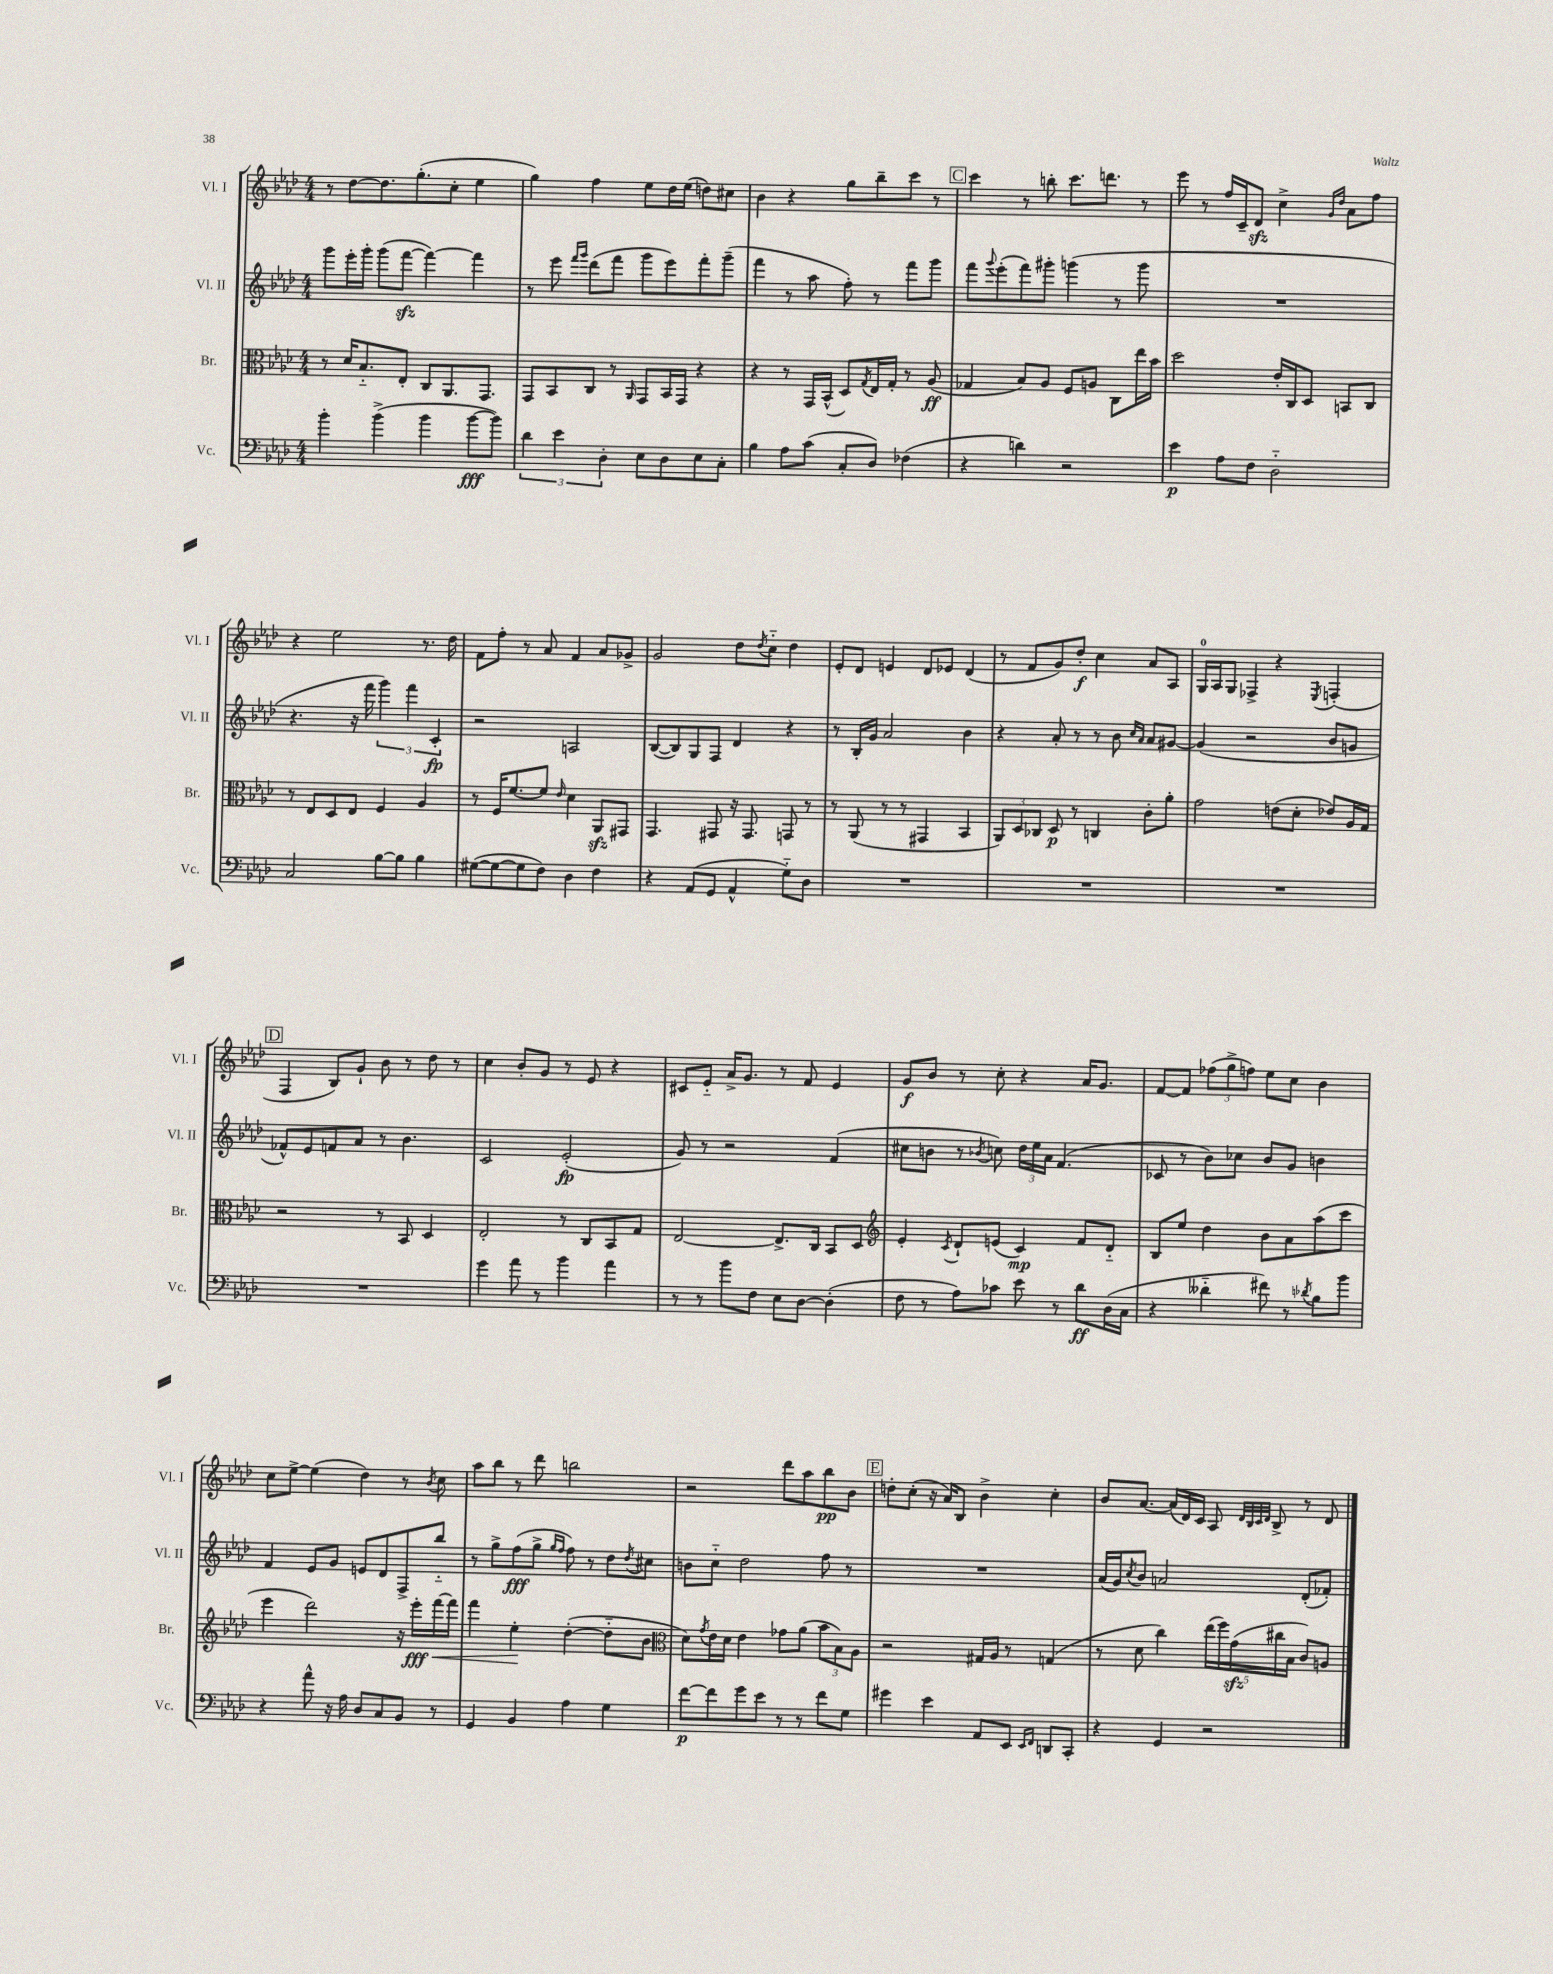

**kern	**dynam	**kern	**dynam	**kern	**dynam	**kern	**dynam
*part4	*part4	*part3	*part3	*part2	*part2	*part1	*part1
*staff4	*staff4	*staff3	*staff3	*staff2	*staff2	*staff1	*staff1
*I"Vc.	*	*I"Br.	*	*I"Vl. II	*	*I"Vl. I	*
*I'Vc.	*	*I'Br.	*	*I'Vl. II	*	*I'Vl. I	*
*clefF4	*	*clefC3	*	*clefG2	*	*clefG2	*
*k[b-e-a-d-]	*	*k[b-e-a-d-]	*	*k[b-e-a-d-]	*	*k[b-e-a-d-]	*
*M4/4	*	*M4/4	*	*M4/4	*	*M4/4	*
=17	=17	=17	=17	=17	=17	=17	=17
4b-'\	.	8r	.	8ggg\L	.	8r	.
.	.	16d-/KL	.	16eee-'\L	.	[8dd-\L	.
.	.	8.B-/	.	16ggg'\JJ	.	.	.
(4b-^\	.	.	.	(8ggg\L	.	8.dd-\]	.
.	.	8E-'/J	.	[8fffzz\J	.	.	.
.	.	.	.	.	.	(8.gg'\	.
4b-\	.	8C/L	.	4fff\_)	.	.	.
.	.	8.AA-/	.	.	.	8cc'\J	.
[8b-\L	fff	.	.	4fff\]	.	4ee-\	.
.	.	8.GG/J	.	.	.	.	.
8b-\J])	.	.	.	.	.	.	.
=18	=18	=18	=18	=18	=18	=18	=18
6d-\	.	8GG/L	.	8r	.	4gg\)	.
.	.	8BB-/	.	8eee-\	.	.	.
6e-\	.	.	.	.	.	.	.
.	.	.	.	16qqfff/LL	.	.	.
.	.	.	.	16qqggg/JJ	.	.	.
.	.	8C/J	.	(8ddd-\L	.	4ff\	.
6D-'\	.	.	.	.	.	.	.
.	.	8r	.	8fff\J	.	.	.
.	.	16qqAA-/	.	.	.	.	.
8E-\L	.	8GG/L	.	8ggg\L	.	8ee-\L	.
8D-\	.	16BB-/L	.	8eee-\)	.	16dd-\L	.
.	.	16GG/JJ	.	.	.	(16ee-\JJ	.
8E-\	.	4r	.	8fff'\	.	8ddn\L)	.
8C'\J	.	.	.	(8ggg~\J	.	8cc#X\J	.
=19	=19	=19	=19	=19	=19	=19	=19
4B-\	.	4r	.	4fff\	.	4b-\	.
8A-\L	.	8r	.	8r	.	4r	.
(8c\J	.	16GG/LL	.	8aa-\	.	.	.
.	.	(16BB-^^/JJ	.	.	.	.	.
8C'/L	.	8D-/L)	.	8ff'\)	.	8gg\L	.
.	.	8qG/	.	.	.	.	.
8D-/J)	.	16E-/L	.	8r	.	8bb-~\	.
.	.	16G'/JJ	.	.	.	.	.
(4F-X\	.	8r	.	8fff\L	.	8ccc\J	.
.	.	(8A-/	ff	8ggg\J	.	8r	.
!!LO:REH:place=s1:t=C
=20	=20	=20	=20	=20	=20	=20	=20
4r	.	4G-X/	.	8fff\L	.	4ccc\	.
.	.	.	.	8qqggg/	.	.	.
.	.	.	.	(8eee-'\	.	.	.
4dn\)	.	8B-/L)	.	8fff\)	.	8r	.
.	.	8A-/J	.	8ggg#X'\J	.	8bbn'\	.
2r	.	8F/L	.	(4gggn\	.	8.ccc\L	.
.	.	8An/J	.	.	.	.	.
.	.	.	.	.	.	8.dddn\J	.
.	.	8C\L	.	8r	.	.	.
.	.	16ee-\L	.	8ggg\	.	8r	.
.	.	16b-\JJ	.	.	.	.	.
=21	=21	=21	=21	=21	=21	=21	=21
4e-\	p	2dd-\	.	1r	.	8eee-\	.
.	.	.	.	.	.	8r	.
8A-\L	.	.	.	.	.	16ff/LL	.
.	.	.	.	.	.	16c~/J	.
8F\J	.	.	.	.	.	8d-zz/J	.
2D-\	.	16e-'/LL	.	.	.	4cc^\	.
.	.	16C/J	.	.	.	.	.
.	.	8D-/J	.	.	.	.	.
.	.	.	.	.	.	16qqg/LL	.
.	.	.	.	.	.	16qqdd-/JJ	.
.	.	8BBn/L	.	.	.	8a-\L	.
.	.	8C/J	.	.	.	8ff\J	.
!!LO:LB:g=z
=22	=22	=22	=22	=22	=22	=22	=22
2C/	.	8r	.	4.r	.	4r	.
.	.	8E-/L	.	.	.	.	.
.	.	8D-/	.	.	.	2ee-\	.
.	.	8E-/J	.	16r	.	.	.
.	.	.	.	16fff\	.	.	.
[8B-\L	.	4F/	.	6ggg\)	.	.	.
8B-\J]	.	.	.	.	.	.	.
.	.	.	.	6fff\	.	.	.
4B-\	.	4A-/	.	.	.	8.r	.
.	.	.	.	6c'/	fp	.	.
.	.	.	.	.	.	16dd-\	.
=23	=23	=23	=23	=23	=23	=23	=23
([8G#X\L	.	8r	.	2r	.	8f\L	.
8G#\_	.	16F/KL	.	.	.	8ff'\J	.
.	.	[8.f/	.	.	.	.	.
8G#\]	.	.	.	.	.	8r	.
8F\J)	.	8f/J]	.	.	.	8a-/	.
.	.	16qqe-/	.	.	.	.	.
4D-\	.	4d-\	.	2An/	.	4f/	.
4F\	.	8AA-zz/L	.	.	.	8a-/L	.
.	.	8GG#X/J	.	.	.	8g-X^/J	.
=24	=24	=24	=24	=24	=24	=24	=24
4r	.	4.GG/	.	([8B-/L	.	2g/	.
.	.	.	.	8B-/])	.	.	.
(8AA-/L	.	.	.	8G/	.	.	.
8GG/J	.	8GG#X/	.	8F/J	.	.	.
4AA-^^/	.	16r	.	4d-/	.	8dd-\L	.
.	.	8.GG#/	.	.	.	.	.
.	.	.	.	.	.	8qdd-/	.
.	.	.	.	.	.	8cc\J	.
8G\L)	.	8GGn/	.	4r	.	4dd-\	.
8D-\J	.	8r	.	.	.	.	.
=25	=25	=25	=25	=25	=25	=25	=25
1r	.	8r	.	8r	.	8e-'/L	.
.	.	(8AA-/	.	16B-'/LL	.	8d-/J	.
.	.	.	.	16g/JJ	.	.	.
.	.	8r	.	2a-/	.	4en/	.
.	.	8r	.	.	.	.	.
.	.	4GG#X/	.	.	.	8d-/L	.
.	.	.	.	.	.	8e-X/J	.
.	.	4BB-/	.	4b-\	.	(4d-/	.
=26	=26	=26	=26	=26	=26	=26	=26
1r	.	12AA-/L)	.	4r	.	8r	.
.	.	12D-/	.	.	.	.	.
.	.	.	.	.	.	8f/L	.
.	.	12C-X/J	.	.	.	.	.
.	.	8D-/	p	8a-'/	.	8g/)	.
.	.	8r	.	8r	.	8dd-'/J	f
.	.	4Cn/	.	8r	.	4cc\	.
.	.	.	.	8b-\	.	.	.
.	.	.	.	16qqcc/LL	.	.	.
.	.	.	.	16qqa-/JJ	.	.	.
.	.	8c'\L	.	8a-/L	.	8a-/L	.
.	.	8a-'\J	.	[8g#X/J	.	8A-/J	.
=27	=27	=27	=27	=27	=27	=27	=27
1r	.	2g\	.	(4g#/]	.	16G/LL	.
.	.	.	.	.	.	16A-/J	.
.	.	.	.	.	.	8G/J	.
.	.	.	.	2r	.	4F-X^/	.
.	.	(8en\L	.	.	.	4r	.
.	.	8d-'\J	.	.	.	.	.
.	.	.	.	.	.	8qE-/	.
.	.	8e-X/L)	.	8b-/L	.	(4Fn'/	.
.	.	16A-/L	.	8gn/J	.	.	.
.	.	16G/JJ	.	.	.	.	.
!!LO:LB:g=z
!!LO:REH:place=s1:t=D
=28	=28	=28	=28	=28	=28	=28	=28
1r	.	2r	.	8f-X^^/L)	.	4F/	.
.	.	.	.	8e-/	.	.	.
.	.	.	.	8fn/	.	8B-/L)	.
.	.	.	.	8a-/J	.	8g`/J	.
.	.	8r	.	8r	.	8b-\	.
.	.	8BB-/	.	4.b-\	.	8r	.
.	.	4D-/	.	.	.	8dd-\	.
.	.	.	.	.	.	8r	.
=29	=29	=29	=29	=29	=29	=29	=29
4g\	.	2E-'/	.	2c/	.	4cc\	.
8a-\	.	.	.	.	.	8b-'/L	.
8r	.	.	.	.	.	8g/J	.
4b-\	.	8r	.	(2e-'/	fp	8r	.
.	.	8C/L	.	.	.	8e-/	.
4a-\	.	8BB-/	.	.	.	4r	.
.	.	8G/J	.	.	.	.	.
=30	=30	=30	=30	=30	=30	=30	=30
8r	.	[2E-/	.	8g/)	.	8c#X/L	.
8r	.	.	.	8r	.	8e-/J	.
8b-\L	.	.	.	2r	.	16a-^/KL	.
.	.	.	.	.	.	8.g/J	.
8F\J	.	.	.	.	.	.	.
8E-\L	.	8.E-^/L]	.	.	.	8r	.
[8D-\J	.	.	.	.	.	8f/	.
.	.	16C/Jk	.	.	.	.	.
(4D-'\]	.	8BB-/L	.	(4f/	.	4e-/	.
.	.	8D-/J	.	.	.	.	.
=31	=31	=31	=31	=31	=31	=31	=31
*	*	*clefG2	*	*	*	*	*
8F\	.	4e-'/	.	8cc#X\L	.	8g/L	f
8r	.	.	.	8bn\J	.	8b-/J	.
.	.	8qc/	.	.	.	.	.
8A-\L)	.	8d-`/L	.	8r	.	8r	.
.	.	.	.	8qb-X/	.	.	.
8c-X\J	.	(8en/J	.	8ccn\)	.	8cc'\	.
8e-\	.	4c/)	mp	24dd-\LL	.	4r	.
.	.	.	.	24ee-\	.	.	.
.	.	.	.	24a-\JJ	.	.	.
8r	.	.	.	(4.f/	.	.	.
8d-\L	ff	8f/L	.	.	.	16a-/KL	.
.	.	.	.	.	.	8.g/J	.
(16D-\L	.	8d-/J	.	.	.	.	.
16C\JJ	.	.	.	.	.	.	.
=32	=32	=32	=32	=32	=32	=32	=32
4r	.	8B-/L	.	8c-X/	.	[8f/L	.
.	.	8ee-/J	.	8r	.	8f/J]	.
4d--X\	.	4dd-\	.	8b-\L)	.	(12ff-X\L	.
.	.	.	.	.	.	12gg^\	.
.	.	.	.	8cc-X\J	.	.	.
.	.	.	.	.	.	12ffn\J)	.
8f#X\)	.	8b-\L	.	8b-/L	.	8ee-\L	.
8r	.	8a-\	.	8g/J	.	8cc\J	.
8qd-X/	.	.	.	.	.	.	.
8B-\L	.	(8aa-\	.	4bn\	.	4b-\	.
8b-\J	.	8ccc\J	.	.	.	.	.
!!LO:LB:g=z
=33	=33	=33	=33	=33	=33	=33	=33
4r	.	4eee-\	.	4f/	.	8cc\L	.
.	.	.	.	.	.	[8ee-^\J	.
8a-^^\	.	2ddd-\)	.	8e-/L	.	(4ee-\]	.
16r	.	.	.	8g/J	.	.	.
16A-\	.	.	.	.	.	.	.
8D-/L	.	.	.	8en/L	.	4dd-\)	.
8C/	.	.	.	8d-/	.	.	.
8BB-/J	.	16r	.	8F^/	.	8r	.
.	.	16eee-'\LL	fff	.	.	.	.
.	.	.	.	.	.	8qb-/	.
!	!	!	!LO:HP:b	!	!	!	!
8r	.	[16fff\	<	8bb-/J	.	8cc\	.
.	.	16fff\JJ]	.	.	.	.	.
=34	=34	=34	=34	=34	=34	=34	=34
4GG/	.	4fff\	.	8r	.	8aa-\L	.
.	.	.	.	8gg^\L	.	8bb-\J	.
4BB-/	.	4ee-'\	.	(8ff\	fff	8r	.
.	.	.	.	8gg^\J	.	8ddd-\	.
.	.	.	.	16qqgg/LL	.	.	.
.	.	.	.	16qqff/JJ	.	.	.
4A-\	.	([4dd-'\	[	8ff\)	.	2bbn\	.
.	.	.	.	8r	.	.	.
4G\	.	8dd-\L]	.	8dd-\L	.	.	.
.	.	.	.	8qdd-/	.	.	.
.	.	8b-\J	.	8cc#X\J	.	.	.
=35	=35	=35	=35	=35	=35	=35	=35
*	*	*clefC3	*	*	*	*	*
[8f\L	p	8d-\L)	.	8bn\L	.	2r	.
.	.	8qg/	.	.	.	.	.
8f\]	.	16e-\L	.	8cc\J	.	.	.
.	.	16d-\JJ	.	.	.	.	.
8g\	.	4e-\	.	2dd-\	.	.	.
8e-\J	.	.	.	.	.	.	.
8r	.	8g-X\L	.	.	.	8ddd-\L	.
8r	.	(8a-\J	.	.	.	8aa-\	.
8f\L	.	12b-\L	.	8ff\	.	8bb-\	pp
.	.	12B-\)	.	.	.	.	.
8G\J	.	.	.	8r	.	8b-\J	.
.	.	12A-\J	.	.	.	.	.
!!LO:REH:place=s1:t=E
=36	=36	=36	=36	=36	=36	=36	=36
4g#X\	.	2r	.	1r	.	8ddn'\L	.
.	.	.	.	.	.	(8cc'\J	.
4e-\	.	.	.	.	.	16r	.
.	.	.	.	.	.	16a-/KL)	.
.	.	.	.	.	.	8B-/J	.
8AA-/L	.	16G#X/LL	.	.	.	4b-^\	.
.	.	16A-/JJ	.	.	.	.	.
8EE-/J	.	8r	.	.	.	.	.
16qqEE-/LL	.	.	.	.	.	.	.
16qqFF/JJ	.	.	.	.	.	.	.
8DDn/L	.	(4Gn/	.	.	.	4cc'\	.
8CC'/J	.	.	.	.	.	.	.
=37	=37	=37	=37	=37	=37	=37	=37
4r	.	8r	.	(16a-/LL	.	8b-/L	.
.	.	.	.	16g/J)	.	.	.
.	.	.	.	8qcc/	.	.	.
.	.	8d-\	.	8b-/J	.	[8.a-/J	.
4GG/	.	4cc\)	.	2an/	.	.	.
.	.	.	.	.	.	(16a-/LL]	.
.	.	.	.	.	.	16d-/)	.
.	.	.	.	.	.	16c/JJ	.
2r	.	(20ee-\LL	.	.	.	8A-/	.
.	.	20ff\)	.	.	.	.	.
.	.	(20gzz\	.	.	.	.	.
.	.	.	.	.	.	32qqd-/LLL	.
.	.	.	.	.	.	32qqB-/	.
.	.	.	.	.	.	32qqc/	.
.	.	.	.	.	.	32qqd-/JJJ	.
.	.	.	.	.	.	8B-^/	.
.	.	20cc#X\	.	.	.	.	.
.	.	20B-\JJ	.	.	.	.	.
.	.	8c/L)	.	(8d-'/L	.	8r	.
.	.	8An/J	.	8f-X'/J)	.	8d-/	.
==	==	==	==	==	==	==	==
*-	*-	*-	*-	*-	*-	*-	*-
